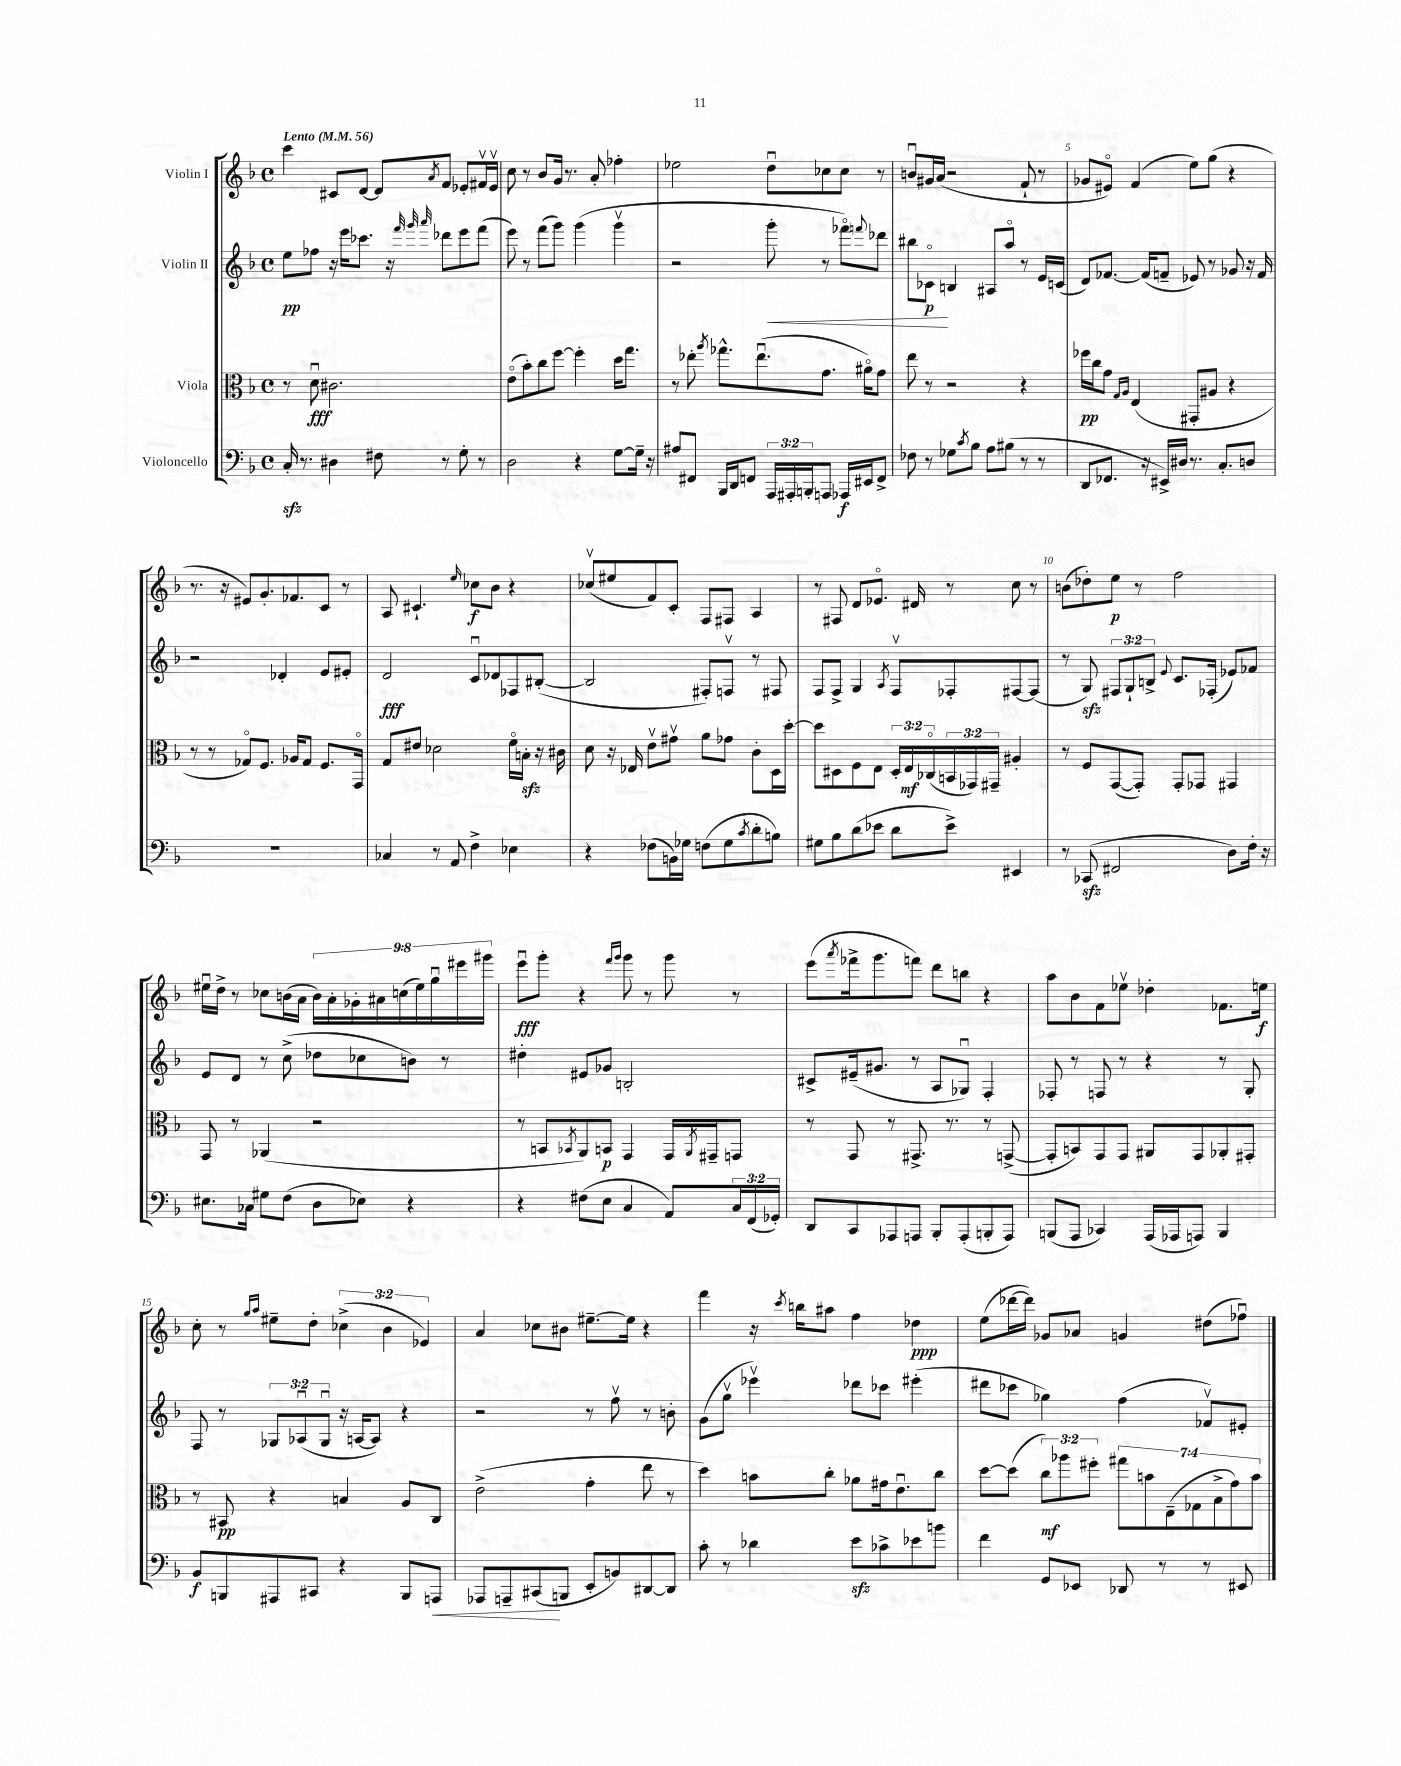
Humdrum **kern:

**kern	**kern	**kern	**kern
*staff4	*staff3	*staff2	*staff1
*clefF4	*clefC3	*clefG2	*clefG2
*k[b-]	*k[b-]	*k[b-]	*k[b-]
*M4/4	*M4/4	*M4/4	*M4/4
*met(c)	*met(c)	*met(c)	*met(c)
*MM56	*MM56	*MM56	*MM56
16C'/	8r	8ee\L	4ccc\
8.r	.	.	.
.	8du\	8ff-\J	.
4D#\	2.c#\	16r	8c#/L
.	.	16eee\LK	.
.	.	8.ccc-\J	[8d/J
8F#\	.	.	8d/]L
.	.	16r	.
.	.	32qqfff/	.
.	.	32qqggg/	.
.	.	32qqaaa/	8qa/
8r	.	8ddd-\L	8f/J
8G'\	.	8eee\	8e-'/L
8r	.	(8fff\J	16f#v/L
.	.	.	16e-v/JJ
=	=	=	=
2D\	(8eo\L	8eee\)	8cc\
.	8b-'\)	8r	8r
.	8cc\	(8fff\L	8b-/L
.	[8ff\J	8ggg\J)	16g/Jk
.	.	.	8.r
4r	4ff'\]	(4ggg\	.
.	.	.	8a'/
[8G\L	16dd\LK	4gggv\	4ff-'\
.	8.gg\J	.	.
16G~\]Jk	.	.	.
16r	.	.	.
=	=	=	=
8A#/L	8r	2r	2ee-\
8FF#/J	8ee-'\	.	.
.	8qaa/	.	.
16BBB-/LL	8.gg-^^\L	.	.
16DD/J	.	.	.
8FF/J	.	.	.
.	(8.ee-u\	.	.
24AAA/LL	.	8ggg'\	8ddu\L
24AAA#'/	.	.	.
24BBB'/J	.	.	.
8AAA/J	8.g\J	8r	8cc-\
16AAA-/LL	.	8fff-o\L)	8cc-\J
16EE#/J	16a#o\LK)	.	.
.	.	8qqfff/	.
8FF^/J	8g\J	8ddd-\J	8r
=	=	=	=
8F-\	8ee\	8bb#\L	8bu/L
8r	8r	8c-o\J	16g#/L
.	.	.	(16a/JJ
8G-\L	2r	4B/	2r
8qc/	.	.	.
8B-\J	.	.	.
8A\L	.	8A#/L	.
(8B#\J	.	8aao/J	.
8r	4r	8r	8f`/
8r	.	16e/LL	8r
.	.	(16c/JJ	.
=	=	=	=
8DD/L	16ff-\LL	8d/L)	8g-/L
.	16cc\J	.	.
8.FF-/J	8g\J	[8.f-/J	8e#o/J)
.	16qqG/LL	.	.
.	16qqA/JJ	.	.
.	(4E/	.	(4f/
16r	.	(16f-/]LK	.
16EE#^/LL)	.	8f~/J	.
16D#/JJ	.	.	.
8.r	8GG#'/L	8e-/)	8ee\L)
.	8A#/J	8r	(8gg\J
8.C'/L	.	.	.
.	4r	8g-/	4r
8D/J	.	16r	.
.	.	16f/	.
=	=	=	=
1r	8r	2r	8.r
.	8r	.	.
.	.	.	16r
.	8G-o/L)	.	8e#/L)
.	8.F/J	.	8.g'/
.	.	4d-'/	.
.	16A-/LK	.	8.f-/
.	8G-/J	.	.
.	8.F/L	8e/L	8c/J
.	.	8e#'/J	8r
.	16GGo/Jk	.	.
=	=	=	=
4C-/	8G/L	2d/	8A/
.	8e#/J	.	4.c#`/
8r	2d-\	.	.
8AA/	.	.	.
.	.	.	16qqee/
4F^\	.	8cu/L	8cc-\L
.	.	8d-/	8b-\J
4E-\	16fo\LL	8F-/	4r
.	16B'\JJ	.	.
.	16r	([8B#'/J	.
.	16c#\	.	.
=	=	=	=
4r	8d\	2B#/]	(8cc-v/L
.	16r	.	8ee#/
.	16E-/	.	.
(8F-\L	8ev\L	.	8f/)
16BB\L)	8g#v\J	.	8c'/J
16G-\JJ	.	.	.
(8F\L	8a\L	8F#'/L)	8F/L
8G-\	8g-\J	8Fv/J	8F#/J
8qc/	.	.	.
8d'\	8c'\L	8r	4A/
8B\J)	16D\L	8F#/	.
.	[16dd'\JJ	.	.
=	=	=	=
8G#\L	8dd\]L	8F/L	8r
8B-\	8D#\	8F^/J	8F#/
(8d\	8F\	4G/	8d/L
8e-\J	8E\J	.	8.e-o/J
.	.	8qA/	.
8d\L	24D#'/LL	8Fv/L	.
.	24E/	.	.
.	.	.	16d#/
.	(24C-o/	.	.
8e-^\J)	24BB/	8F-'/	8r
.	24GG-/)	.	.
.	24GG#~/JJ	.	.
4EE#/	4A#'/	[8F#/	8cc\
.	.	(8F#/]J	8r
=	=	=	=
8r	8r	8r	(8b\L
(8CC-/	8F/L	8G/)	8dd-'\)
2FF#/	([8GG/	12F#/L	8ee\J
.	.	12G`/	.
.	8GG'/]J)	.	8r
.	.	12B^/J	.
.	.	8qqe/	.
.	8GG'/L	8.c/L	2ff\
.	8GG-/J	.	.
.	.	(16F-'/Jk	.
8D\L)	4GG#/	8e-/L)	.
16F'\Jk	.	8f-/J	.
16r	.	.	.
=	=	=	=
8.E#\L	8GG/	8e/L	16ee#u\LL
.	.	.	16dd^\JJ
.	8r	8d/J	8r
16C-\Jk	.	.	.
8G#\L	(4AA-/	8r	8cc-\L
(8F\J	.	(8cc^\	(16b\L
.	.	.	16a\JJ
8D\L	2r	8dd-\L	18b\LL)
.	.	.	18a'\
.	.	.	18g-'\
8E-\J)	.	8cc-\	.
.	.	.	18a#\
.	.	.	(18cc\
4r	.	8b\J)	.
.	.	.	18ee#\)
.	.	.	18ggu\
.	.	8r	.
.	.	.	18eee#\
.	.	.	18ggg#\JJ
=	=	=	=
4r	8r	4dd#'\	8eeeu\L
.	8BB/L	.	8ggg'\J
.	8qBB-/	.	.
(8F#\L	8AA/)	8e#/L	4r
8E\J	8BB/J	8g-/J	.
.	.	.	16qqfff/LL
.	.	.	16qqggg/JJ
4C/	4GG/	2B'/	8ggg\
.	.	.	8r
8AA/L)	16GG/LL	.	8ggg\
.	8qAA/	.	.
.	16GG#~/J	.	.
24C/L	8GG/J	.	8r
(24FF/	.	.	.
24GG-'/JJ)	.	.	.
=	=	=	=
8DD/L	8r	8c#^/L	(8eee\L
.	.	.	8qaaa/
8CC/	8GG/	(16e#~/k	16fff-^\k
.	.	8.g#/J	8.ggg\
8AAA-/	8r	.	.
8AAA/J	8.GG#^/	8r	8fff\J)
8BBB-'/L	.	8A/L	8ddd\L
.	8.r	.	.
(8AAA'/	.	8G-u/J)	8bb\J
8BBB'/	8r	4F'/	4r
8AAA/J)	([8GG^/	.	.
=	=	=	=
(8BBB/L	8GG'/]L	8F-'/	8aa\L
8AAA/J	8BB/)	8r	8b-\
4CC-/)	8GG/	8F/	8f\
.	8GG/J	8r	8ee-v\J
(16AAA/LL	8AA#/L	4r	4dd-'\
16AAA-/J	.	.	.
8AAA/J)	8GG/	.	.
4BBB/	8AA-'/	8r	8.f-\L
.	8GG#'/J	8G'/	.
.	.	.	16ee\Jk
=	=	=	=
8BB-/L	8r	8F/	8cc'\
8BBB/	8BB#/	8r	8r
.	.	.	16qqgg/LL
.	.	.	16qqaa/JJ
8AAA#/	4r	12G-/L	8ee#~\L
.	.	(12A-u/	.
8CC#/J	.	.	8dd'\J
.	.	12G-u/J	.
4r	4B/	16r	(6cc-^\
.	.	[16A/LK	.
.	.	8A/]J)	.
.	.	.	6b-\
8BBB/L	8A/L	4r	.
.	.	.	6e-/)
8AAA/J	8C/J	.	.
=	=	=	=
8AAA-/L	(2e^\	2r	4a/
8AAA~/	.	.	.
(8CC#/	.	.	8cc-\L
8BBB/J	.	.	8b#\J
8EE'/L	4g'\	8r	[8.ee#~\L
8BB/)	.	8ffv\	.
.	.	.	16ee#\]Jk
[8DD#/	8ee\	8r	4r
8DD#/]J	8r	8b'\	.
=	=	=	=
8c'\	4dd\)	(8g\L	4fff\
8r	.	8ggv\J	.
4d-\	8b\L	4eee-v\)	16r
.	.	.	8qccc/
.	.	.	16bb\LK
.	8cc'\J	.	8aa#\J
8e\L	8a-\L	8ddd-\L	4ff\
8c-^\	16g#\k	8ccc-\J	.
.	8.eu\	.	.
8e-\	.	(4eee#'\	4dd-\
8b\J	8cc\J	.	.
=	=	=	=
4f\	[8dd\L	8ddd#\L	(8ee\L
.	(8dd\]J	8ccc-\J	[16ddd-\L
.	.	.	16ddd-\]JJ)
8GG/L	12cc\L)	4gg-\)	8g-/L
.	12aa-\	.	.
8EE-/J	.	.	8a-/J
.	12ff#'\J	.	.
8DD-/	14gg#\L	(4ff\	4g/
.	14b\	.	.
8r	.	.	.
.	(14E~\	.	.
.	14G-\	.	.
8r	.	8f-v/L)	(8dd#\L
.	14B-^\	.	.
.	14g\)	.	.
8EE#/	.	8e#'/J	8ff-u\J)
.	14b\J	.	.
==	==	==	==
*-	*-	*-	*-
